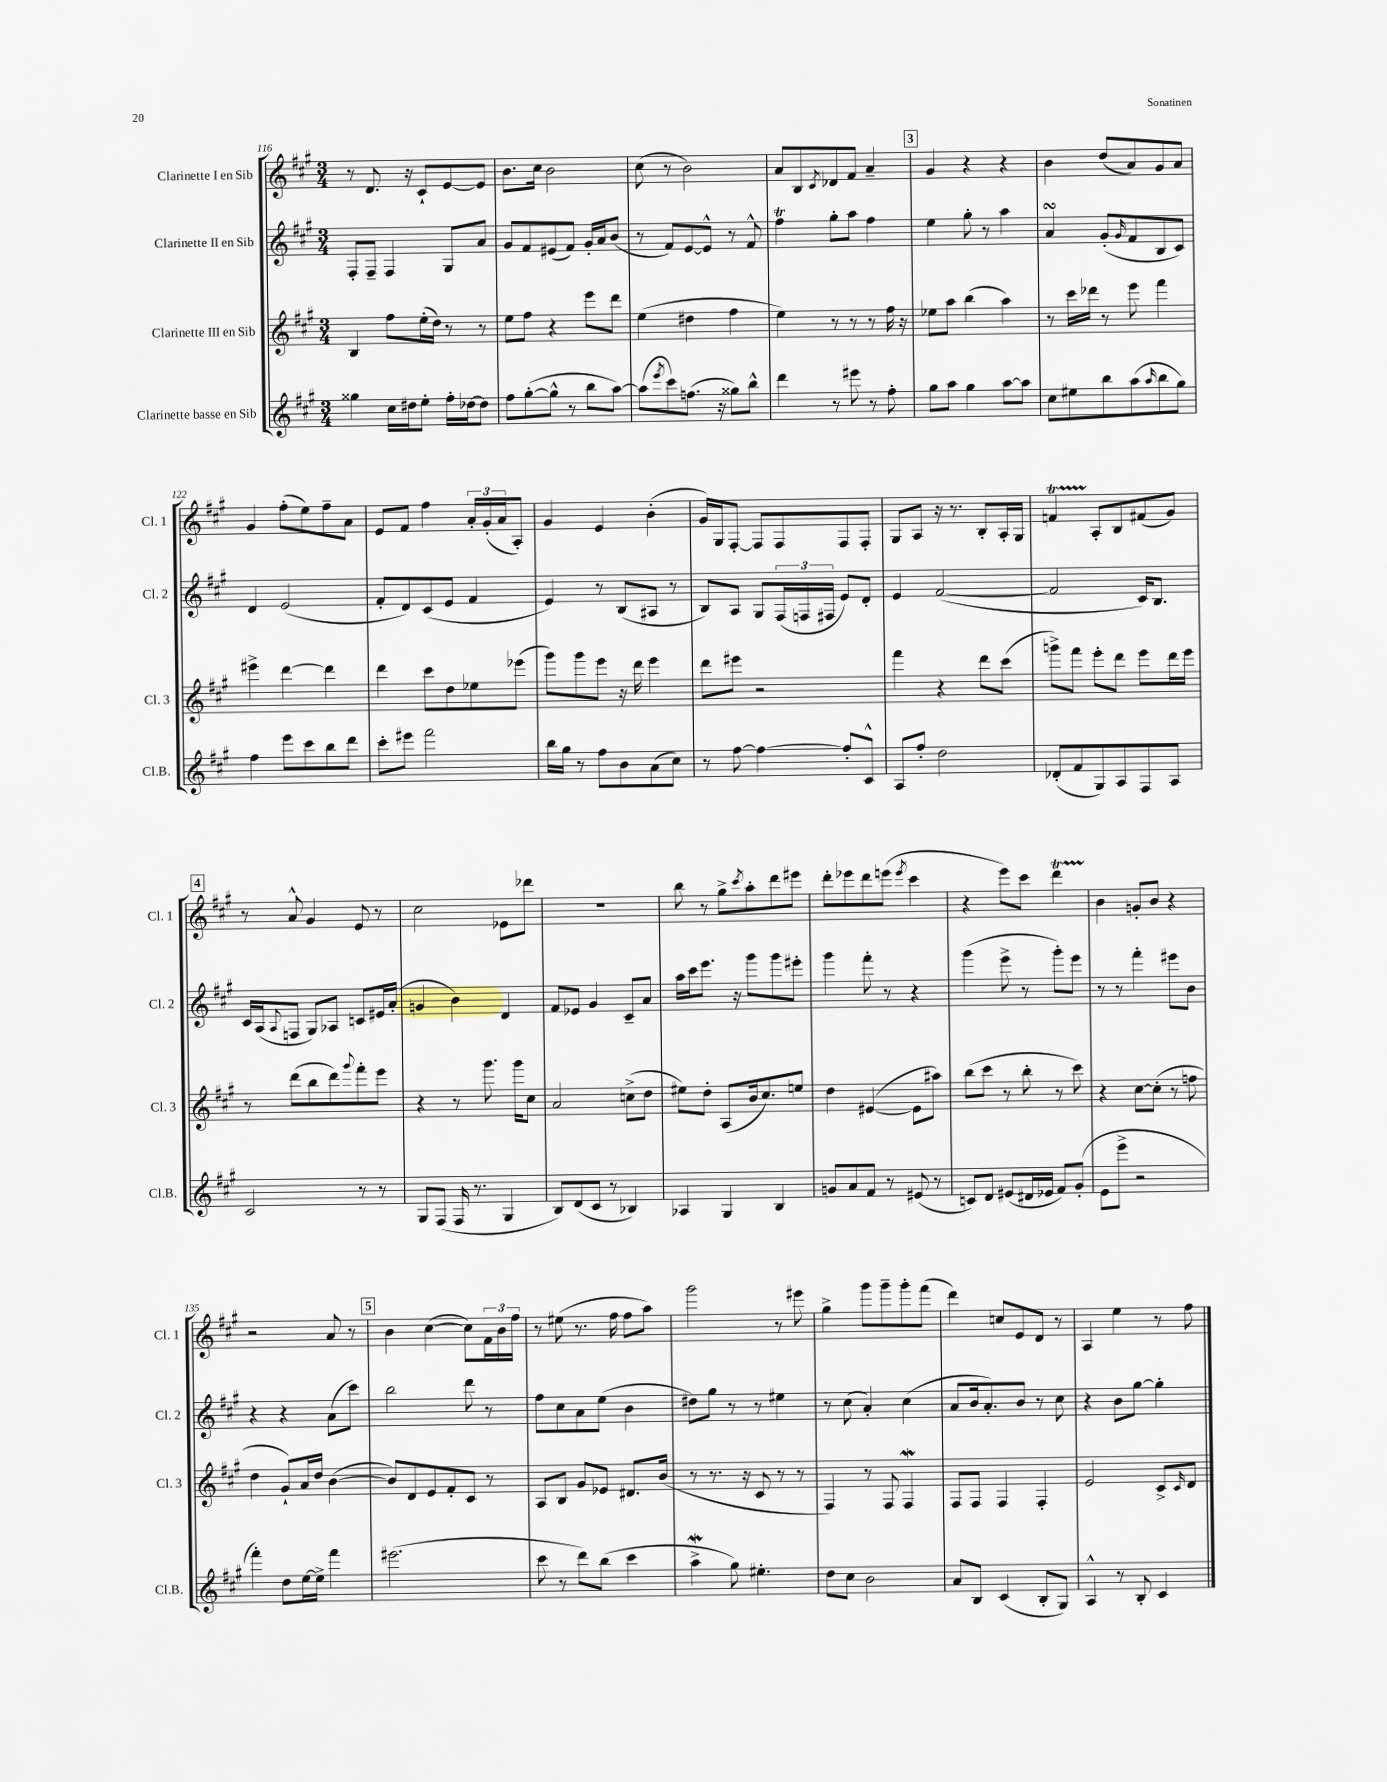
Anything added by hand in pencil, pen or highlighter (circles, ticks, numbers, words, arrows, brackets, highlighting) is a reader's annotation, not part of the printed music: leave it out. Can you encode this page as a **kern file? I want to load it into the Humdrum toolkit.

**kern	**kern	**kern	**kern
*staff4	*staff3	*staff2	*staff1
*clefG2	*clefG2	*clefG2	*clefG2
*k[f#c#g#]	*k[f#c#g#]	*k[f#c#g#]	*k[f#c#g#]
*M3/4	*M3/4	*M3/4	*M3/4
4gg##\	4B/	8F#'/L	8r
.	.	8F#~/J	8.d/
16cc#\LL	8ff#\L	4F#/	.
16dd#\J	.	.	16r
8ee'\J	(16ee'\L	.	8c#`/L
.	16dd\JJ)	.	.
16ff#'\LL	8r	8G#/L	[8e/
[16dd-\J	.	.	.
8dd-\]J	8r	8a/J	8e/]J
=	=	=	=
8ff#\L	8ee\L	8g#/L	8.b\L
([8gg#'\	8ff#\J	8f#/	.
.	.	.	16cc#\Jk
8gg#^^\]J	4r	(8e#/	2b\
8r	.	8f#/J)	.
8bb\L	8eee\L	16g#'/LL	.
.	.	16a/J	.
[8aa\J)	8ddd\J	(8b/J	.
=	=	=	=
(8aa\]L	(4ee\	8r	(8cc#\
8qeee/	.	.	.
8ccc#\)	.	8f#/L)	8r
(8.ff\J	4dd#\	[8e/	2b\)
.	.	8e^^/]J	.
16r	.	.	.
8gg##\L)	4ff#\	8r	.
8bb^^\J	.	8f#^^/	.
=	=	=	=
4ddd\	4ee\)	4ff#\	8a/L
.	.	.	8B/
.	.	.	8qc#/
8r	8r	8gg#'\L	8d-/
8eee#\	8r	8aa\J	8f#/J
8r	8r	4ff#\	4a~/
8ff#'\	16ff#\	.	.
.	16r	.	.
=	=	=	=
8gg#\L	8ee-\L	4ee\	4g#/
8aa\J	8aa\J	.	.
4gg#\	(4bb\	8gg#'\	4r
.	.	8r	.
[8aa\L	4aa\)	4aa\	4r
8aa\]J	.	.	.
=	=	=	=
8cc#\L	8r	4a/	4b\
8ee#\	16ccc#\LL	.	.
.	16ddd-\JJ	.	.
8bb\	8r	(8g#'/L	(8dd/L
.	.	16qqg#/	.
(8aa\	8eee\	8f#/	8a/)
16qqaa/	.	.	.
8bb\	4fff#\	8B/	8g#/
8gg#\J)	.	8c#/J)	8a/J
=	=	=	=
4ff#\	4eee#^\	4d/	4g#/
8eee\L	[4ddd\	(2e/	(8ff#'\L
8ccc#\	.	.	8ee\)
8bb\	4ddd\]	.	8ff#~\
8ddd\J	.	.	8a\J
=	=	=	=
8ccc#'\L	4ddd\	8f#'/L	8e/L
8eee#\J	.	8d/)	8f#/J
2fff#\	8ccc#\L	(8c#/	4ff#\
.	8dd\	8e/J	.
.	8ee-\	4f#/	24a'/LL
.	.	.	(24g#'/
.	.	.	24a/J
.	(8eee-\J	.	8A'/J)
=	=	=	=
16bb\LL	8ggg#\L)	4e/)	4g#/
16gg#\JJ	.	.	.
8r	8ggg#\	.	.
8ff#\L	8eee\J	8r	4e/
8b\	16r	(8B/L	.
.	16ddd\	.	.
(8a\	4eee\	8A#/J	(4b'\
8cc#\J)	.	8r	.
=	=	=	=
8r	8ddd\L	8B/L)	16g#/LL)
.	.	.	16G#/J
[8ff#\	8eee#\J	8A/J	[8F#'/J
4ff#\_	2r	8G#/L	8F#/]L
.	.	(24F#/L	8F#/
.	.	24F/	.
.	.	24F#/JJ	.
8ff#'/]L	.	8e/L)	8F#/
8c#^^/J	.	8d'/J	8F#'/J
=	=	=	=
8A/L	4fff#\	4e/	8G#/L
8ff#'/J	.	.	8A/J
2dd\	4r	([2f#/	16r
.	.	.	8.r
.	8ddd\L	.	8B'/L
.	(8ccc#\J	.	16A'/L
.	.	.	16G#/JJ
=	=	=	=
(8d-'/L	8ggg^\L)	2f#/]	4f/
8f#/	8fff#\J	.	.
8G#/)	8eee'\L	.	8A'/L
8A/	8ddd\J	.	8B/
8F#/	8eee\L	16c#/LK)	(8f#/
.	.	8.B/J	.
8A/J	16ddd\L	.	8g#/J)
.	16eee\JJ	.	.
=	=	=	=
2c#/	8r	16c#/LL	8r
.	.	(16A/J	.
.	.	8qqA/	.
.	(8ddd\L	8F/J	8a^^/
.	8bb\	8G#/L)	4g#/
.	8ddd\)	8A-/J	.
.	8qqggg#/	.	.
8r	8fff#'\	8c/L	8e/
8r	8eee\J	16e#/L	8r
.	.	(16a'/JJ	.
=	=	=	=
8G#/L	4r	4g/	2cc#\
(8F#/J	.	.	.
16F#/	8r	4b\)	.
8.r	.	.	.
.	8.ggg#\	.	.
4G#/	.	4d/	8e-\L
.	16ggg#\LK	.	.
.	8cc#\J	.	8ddd-\J
=	=	=	=
8B/L)	2a/	8f#/L	2.r
(8d/	.	8e-/J	.
8c#/J	.	4g#/	.
8r	.	.	.
4B-/)	(8cc^\L	8c#~/L	.
.	8dd\J	8a/J	.
=	=	=	=
4A-/	8ee#\L)	16aa\LL	8bb\
.	.	16ccc#\J	.
.	8dd'\J	8.eee\J	8r
4G#/	(8A/L	.	8gg#^\L
.	.	16r	.
.	.	.	8qccc#/
.	16b/k	8ggg#\L	8aa'\
.	8.cc#/)	.	.
4B/	.	8ggg#\	8ddd\
.	8ee/J	8eee#'\J	8eee#\J
=	=	=	=
8g/L	4dd\	4ggg#\	8ddd'\L
8a/	.	.	8eee-\
8f#/J	([4e#/	8fff#'\	8ddd\
8r	.	8r	(8eee\J
.	.	.	8qeee/
(8e#/	8e#\]L	4r	4ccc#\
8r	8aa#\J)	.	.
=	=	=	=
8c/L)	(8bb\L	(4ggg#\	4r
8d/J	8ccc#\J	.	.
(8e#/L	8r	8eee^\	8eee\L)
16d#/L	8bb'\	8r	8ccc#\J
16e-/JJ	.	.	.
8f#/L)	8r	8ggg#'\L)	4ddd\
(8g#'/J	8ccc#\)	8eee\J	.
=	=	=	=
8e\L	4r	8r	4b\
8eee^\J	.	8r	.
2r	[8cc#\L	4fff#'\	8g'/L
.	(8cc#'\]J	.	8b/J
.	8r	8eee#\L	4r
.	8ff\	8b\J	.
=	=	=	=
4fff#'\)	4dd\	4r	2r
8dd\L	8g#`/L)	4r	.
[16ee\L	16a/L	.	.
16ee^\]JJ	16dd/JJ	.	.
4fff#\	([4b\	(8a\L	8a/
.	.	8ccc#\J)	8r
=	=	=	=
(2.eee#\	8b/]L)	2bb\	4b\
.	8d/	.	.
.	8e/	.	([4cc#\
.	8f#'/	.	.
.	8c#/J	8ddd\	8cc#\]L)
.	8r	8r	24f#\L
.	.	.	24b\
.	.	.	24ff#\JJ
=	=	=	=
8ccc#\	8A/L	8ff#\L	8r
8r	8B/J	8cc#\	(8ee#\
8ddd\L)	8g#/L	8a\	8.r
(8bb\J	8e-/J	(8ee\J	.
.	.	.	16ff#\
4ccc#\	8.d#/L	4b\	8ff#\L
.	.	.	8aa\J)
.	(16b/Jk	.	.
=	=	=	=
4aa^\	8r	8dd#\L)	2ggg#\
.	8.r	8gg#\J	.
8gg#\)	.	8r	.
.	16r	.	.
4.ee#'\	8c#/	8r	.
.	8r	4ee#\	8r
.	8r	.	8eee#\
=	=	=	=
8dd\L	4F#/)	8r	4gg#^\
8cc#\J	.	(8cc#\	.
2b\	8r	4a'/)	8ggg#\L
.	8F#/	.	8ggg#~\
.	4F#/	(4cc#\	8ggg#'\
.	.	.	(8fff#\J
=	=	=	=
8a/L	8F#/L	8a/L	4ddd\)
8B/J	8F#/J	16b/k	.
.	.	8.a'/)	.
(4c#/	4F#/	.	8cc/L
.	.	8b/J	8e/
8B'/L	4F#'/	8r	8d/J
8G#/J)	.	8cc#\	8r
=	=	=	=
4A^^/	2e/	4r	4A/
8r	.	8b\L	4ee\
8B'/	.	[8gg#\J	.
4c#/	8c#^/L	4gg#'\]	8r
.	16qqc#/	.	.
.	8d/J	.	8ff#\
==	==	==	==
*-	*-	*-	*-
